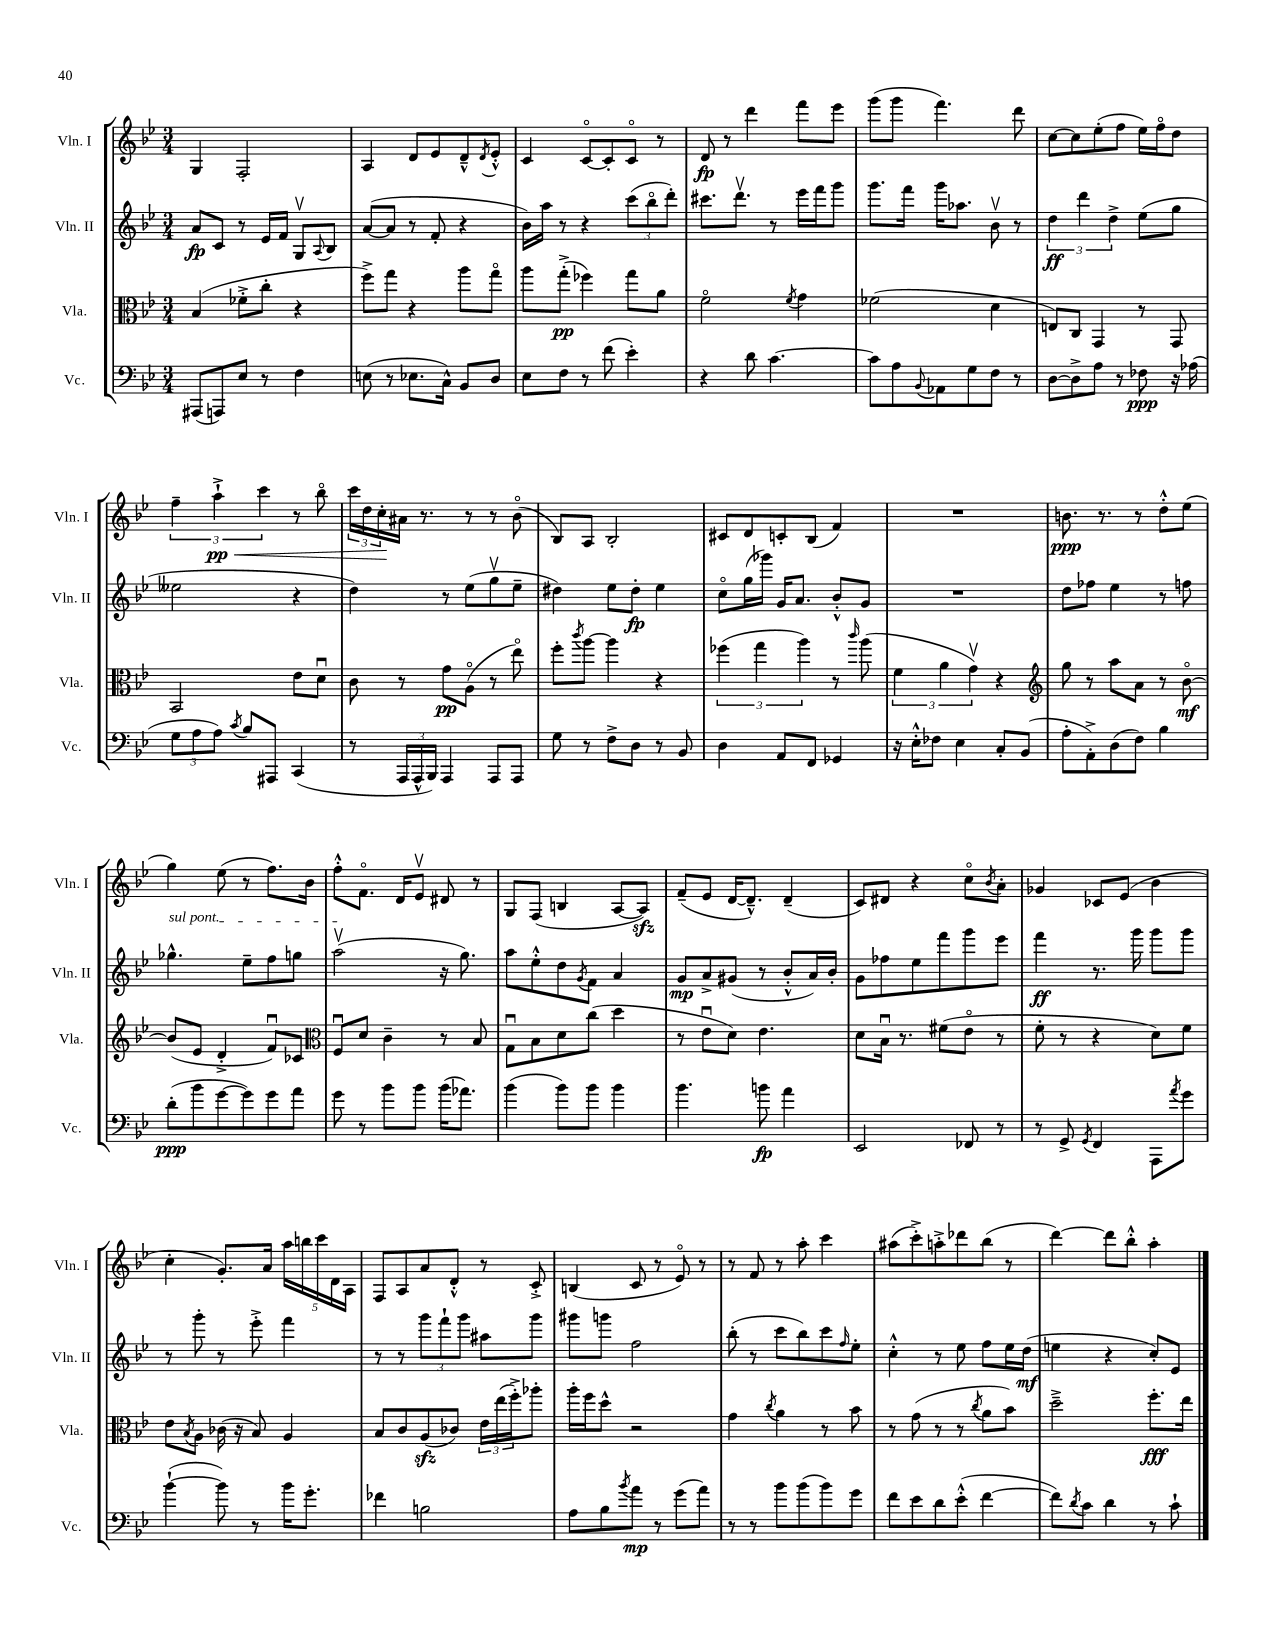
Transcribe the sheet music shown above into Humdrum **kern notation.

**kern	**kern	**kern	**kern
*staff4	*staff3	*staff2	*staff1
*clefF4	*clefC3	*clefG2	*clefG2
*k[b-e-]	*k[b-e-]	*k[b-e-]	*k[b-e-]
*M3/4	*M3/4	*M3/4	*M3/4
(8AAA#	(4B-	8a	4G
8AAA)	.	8c	.
8E-	8f-'^	8r	2F'
8r	8cc'	16e-	.
.	.	16f	.
4F	4r	8Gv	.
.	.	8qqA	.
.	.	8B-	.
=	=	=	=
(8E	8ff^)	([8a	4A
8r	8gg	8a]	.
8.E-	4r	8r	8d
.	.	8f'	8e-
16C^^)	.	.	.
8BB-	8aa	4r	8d~^^
.	.	.	8qd
8D	8ggo	.	8e-'^^
=	=	=	=
8E-	8aa	16b-)	4c
.	.	16aa	.
8F	(8gg'^	8r	.
8r	4ff-)	4r	[8co
(8f	.	.	8c']
4e-')	8gg	(12ccc	8co
.	.	12bb-o	.
.	8a	.	8r
.	.	12ddd')	.
=	=	=	=
4r	2fo	8.ccc#	8d
.	.	.	8r
.	.	8.dddv	.
8d	.	.	4ddd
[4.c	.	8r	.
.	8qf	.	.
.	4g	16eee-	8fff
.	.	16fff	.
.	.	8ggg	8eee-
=	=	=	=
8c]	(2f-	8.ggg	(8ggg
8A	.	.	8ggg
.	.	16fff	.
8qqBB-	.	.	.
8AA-	.	16ggg	4.fff)
.	.	8.aa-	.
8G	.	.	.
8F	4d	8b-v	.
8r	.	8r	8ddd
=	=	=	=
[8D	8E)	6dd	[8cc
8D^]	8C	.	8cc]
.	.	6ddd	.
8A	4GG	.	(8ee-'
.	.	6dd^	.
8r	.	.	8ff
8F-	8r	(8ee-	16ee-)
.	.	.	16ffo
16r	8GG	8gg	8dd
(16A-	.	.	.
=	=	=	=
12G	2BB-	2ee--	6ff~
12A	.	.	.
12A)	.	.	6aa`^
8qc	.	.	.
8B-	.	.	.
.	.	.	6ccc
8AAA#	.	.	.
(4CC	8e-	4r	8r
.	8du	.	8bb-o
=	=	=	=
8r	8c	4dd)	24ccc
.	.	.	24dd
.	.	.	24cc'
24AAA	8r	.	16a#
24AAA^^	.	.	.
.	.	.	8.r
24BBB-)	.	.	.
4AAA	8g	8r	.
.	(8Ao	(8ee-	8r
8AAA	8r	8ggv	8r
8AAA	8ee-o)	8ee-~	(8b-o
=	=	=	=
8G	8ff'	4dd#)	8B-)
.	8qccc	.	.
8r	[8aa	.	8A
8F^	4aa]	8ee-	2B-'
8D	.	8dd#'	.
8r	4r	4ee-	.
8BB-	.	.	.
=	=	=	=
4D	(6ff-	8cco	8c#
.	.	(16gg	8d
.	6gg	.	.
.	.	16ggg-)	.
8AA	.	16g	8c'
.	.	8.a	.
.	6aa)	.	.
8FF	.	.	(8B-
4GG-	8r	8b-'^^	4f)
.	16qqccc	.	.
.	(8aa	8g	.
=	=	=	=
16r	6f	2.r	2.r
16E-'^^	.	.	.
8F-	.	.	.
.	6a	.	.
4E-	.	.	.
.	6gv)	.	.
8C'	4r	.	.
(8BB-	.	.	.
=	=	=	=
*	*clefG2	*	*
8A'	8gg	8dd	8.b
8AA'^)	8r	8ff-	.
.	.	.	8.r
(8D	8aa	4ee-	.
8F)	8a	.	8r
4B-	8r	8r	8dd'^^
.	[8b-o	8ff	(8ee-
=	=	=	=
(8d'	(8b-]	4.gg-^^	4gg)
8b-	8e-	.	.
[8g	4d'^	.	(8ee-
8g])	.	8ee-~	8r
8g	8fu)	8ff	8.ff)
8a	8c-	8gg	.
.	.	.	16b-
=	=	=	=
*	*clefC3	*	*
8g	8Fu	(2aav	8ff'^^
8r	8d	.	8.fo
8b-	4c~	.	.
.	.	.	16d
8b-	.	.	8e-v
(16b-	8r	16r	8d#
8.a-)	.	8.gg)	.
.	8B-	.	8r
=	=	=	=
(4b-	8Gu	8aa	8G
.	8B-	8ee-'^^	(8F
8b-)	8d	8dd	4B
.	.	8qg	.
8b-	(8cc	8f	.
4b-	4dd	4a	[8A
.	.	.	8A])
=	=	=	=
4.b-	8r	8g	(8f~
.	8e-u	8a^	8e-
.	8d)	(8g#	[16d
.	.	.	8.d~^^])
8b	4.e-	8r	.
4a	.	8b-'^^	(4d~
.	.	16a)	.
.	.	16b-'	.
=	=	=	=
2EE-	8d	8g	8c)
.	16B-u	8ff-	8d#
.	8.r	.	.
.	.	8ee-	4r
.	(8f#	8fff	.
8FF-	8e-o	8ggg	8cco
.	.	.	8qb-
8r	8r	8eee-	8a'
=	=	=	=
8r	8f'	4fff	4g-
8GG^	8r	.	.
8qGG	.	.	.
4FF	4r	8.r	8c-
.	.	.	(8e-
.	.	16ggg	.
8AAA	8d)	8ggg	4b-
8qa	.	.	.
8g	8f	8ggg	.
=	=	=	=
([4b-`	8e-	8r	4cc'
.	8qB-	.	.
.	8A	8ggg'	.
8b-])	(16c-	8r	8.g')
.	16r	.	.
8r	8B-)	8eee-'^	.
.	.	.	16a
16b-	4A	4fff	20aa
.	.	.	20bb
8.g'	.	.	.
.	.	.	20ccc
.	.	.	20d
.	.	.	20A
=	=	=	=
4f-	8B-	8r	8F
.	8c	8r	8A
2B	(8A	12ggg	8a
.	.	12fff`	.
.	8c-)	.	8d'^^
.	.	12ggg	.
.	24e-	8aa#	8r
.	(24ee-	.	.
.	24ff'^)	.	.
.	8aa-'	8ggg	8c'^
=	=	=	=
8A	16aa'	8ggg#	(4B
.	16ff	.	.
8B-	8dd^^	8ggg	.
8qb-	.	.	.
8a	2r	2ff	8c
8r	.	.	8r
(8g	.	.	8e-o)
8a)	.	.	8r
=	=	=	=
8r	4g	(8bb-'	8r
8r	.	8r	8f
.	8qcc	.	.
8b-	4a	8ccc	8r
(8b-	.	8bb-)	8aa'
8b-)	8r	8ccc	4ccc
.	.	16qqff	.
8g	8b-	8ee-'	.
=	=	=	=
8f	8r	4cc'^^	(8aa#
8e-	(8g	.	8ccc'^)
8d	8r	8r	8aa'^
(8e-'^^	8r	8ee-	8ddd-
.	8qcc	.	.
[4f	8a	8ff	(8bb-
.	8b-)	16ee-	8r
.	.	(16dd	.
=	=	=	=
8f])	2dd~^	4ee	[4ddd)
8qd	.	.	.
8c	.	.	.
4d	.	4r	8ddd]
.	.	.	8bb-'^^
8r	8.ff'	8cc')	4aa'
8c`	.	8e-	.
.	16ee-	.	.
==	==	==	==
*-	*-	*-	*-
